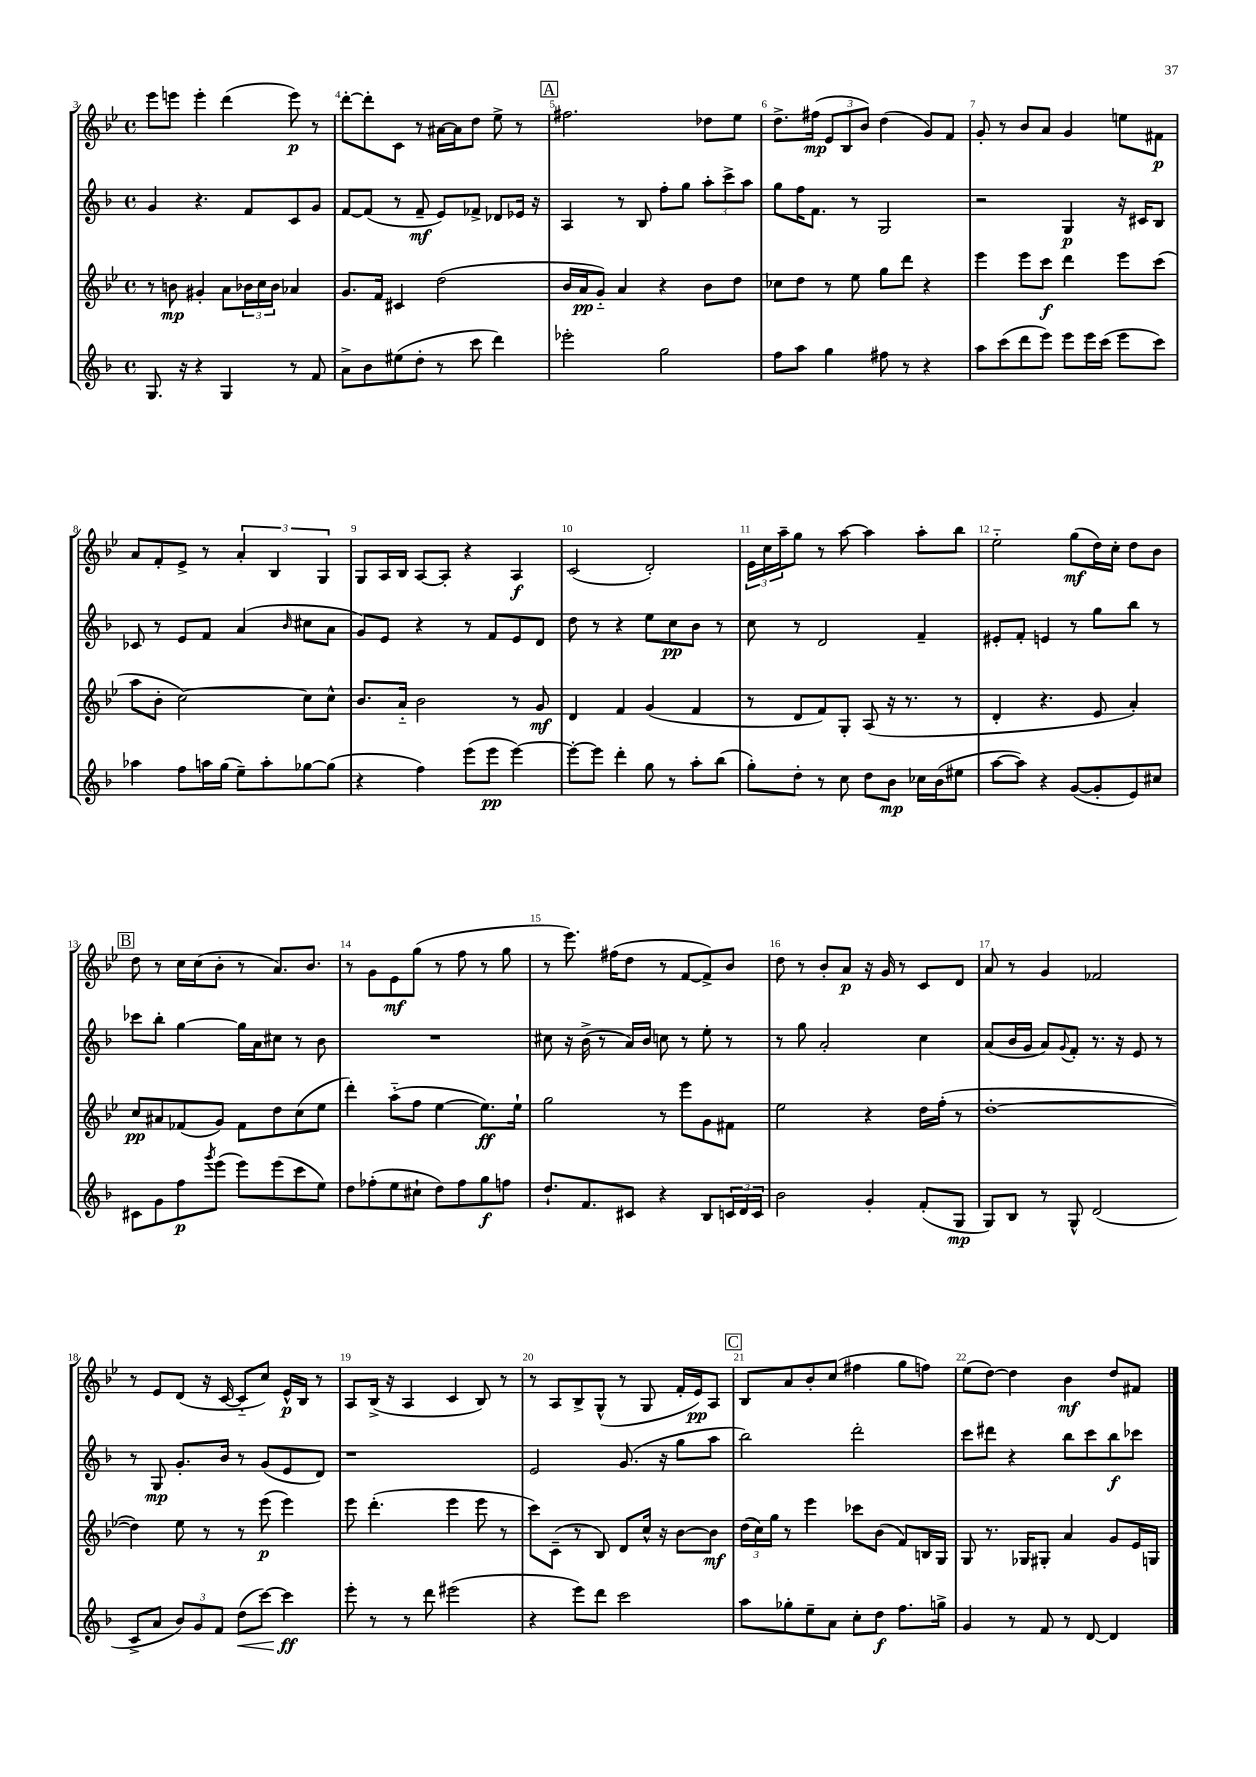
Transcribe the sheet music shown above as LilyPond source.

<<
\new StaffGroup <<
\new Staff = "s0" {
    \clef treble \key bes \major \defaultTimeSignature \time 4/4
    ees'''8 e'''8 e'''4-. d'''4( e'''8\p) r8 |
    d'''8~-. d'''8-. c'8 r8 ais'16~ ais'16 d''8 ees''8-> r8 |
    \mark \markup { \box "A" } fis''2. des''8 ees''8 |
    d''8.-> fis''16\mp( \tuplet 3/2 { ees'8 bes8 bes'8) } d''4( g'8) f'8 |
    g'8-. r8 bes'8 a'8 g'4 e''8 fis'8\p |
    a'8 f'8-. ees'8-> r8 \tuplet 3/2 { a'4-. bes4 g4 } |
    g8 a16 bes16 a8~ a8-. r4 a4\f |
    c'2( d'2-.) |
    \tuplet 3/2 { ees'16 c''16 a''16-- } g''8 r8 a''8~ a''4 a''8-. bes''8 |
    ees''2-_ g''8\mf( d''16) c''16-. d''8 bes'8 |
    \mark \markup { \box "B" } d''8 r8 c''16 c''16( bes'8-. r8 a'8.) bes'8. |
    r8 g'8 ees'8\mf g''8( r8 f''8 r8 g''8 |
    r8 ees'''8.) fis''16( d''8 r8 f'8~ f'8->) bes'8 |
    d''8 r8 bes'8-. a'8\p r16 g'16 r8 c'8 d'8 |
    a'8 r8 g'4 fes'2 |
    r8 ees'8 d'8( r16 c'16~ c'8-_ c''8) ees'16-^\p bes16 r8 |
    a8 bes16->( r16 a4 c'4 bes8) r8 |
    r8 a8 bes8-> g8-^( r8 g8 f'16-. ees'16\pp) a8 |
    \mark \markup { \box "C" } bes8 a'8 bes'8-. c''8( fis''4 g''8 f''8) |
    ees''8( d''8~) d''4 bes'4\mf d''8 fis'8 \bar "|." |
}
\new Staff = "s1" {
    \clef treble \key f \major \defaultTimeSignature \time 4/4
    g'4 r4. f'8 c'8 g'8 |
    f'8~ f'8( r8 f'8--\mf e'8) fes'8-> des'8 ees'16 r16 |
    \mark \markup { \box "A" } a4 r8 bes8 f''8-. g''8 \tuplet 3/2 { a''8-. c'''8-> a''8 } |
    g''8 f''16 f'8. r8 g2 |
    r2 g4\p r16 cis'16 bes8 |
    ces'8 r8 e'8 f'8 a'4( \grace { bes'16 } cis''8 a'8 |
    g'8) e'8 r4 r8 f'8 e'8 d'8 |
    d''8 r8 r4 e''8 c''8\pp bes'8 r8 |
    c''8 r8 d'2 f'4-- |
    eis'8-. f'8-. e'4 r8 g''8 bes''8 r8 |
    \mark \markup { \box "B" } ces'''8 bes''8-. g''4~ g''16 a'16 cis''8 r8 bes'8 |
    R1 |
    cis''8 r16 bes'16->( r8 a'16) bes'16 c''8 r8 e''8-. r8 |
    r8 g''8 a'2-. c''4 |
    a'8( bes'16 g'16 a'8) \appoggiatura { g'8 } f'8-. r8. r16 e'8 r8 |
    r8 g8\mp g'8.-. bes'16 r8 g'8( e'8 d'8) |
    r1 |
    e'2 g'8.( r16 g''8 a''8 |
    \mark \markup { \box "C" } bes''2) d'''2-. |
    c'''8 dis'''8 r4 bes''8 c'''8 bes''8\f ces'''8 \bar "|." |
}
\new Staff = "s2" {
    \clef treble \key bes \major \defaultTimeSignature \time 4/4
    r8 b'8\mp gis'4-. a'8 \tuplet 3/2 { bes'16 c''16 bes'16 } aes'4 |
    g'8. f'16 cis'4 d''2( |
    \mark \markup { \box "A" } bes'16 a'16\pp g'8-_) a'4 r4 bes'8 d''8 |
    ces''8 d''8 r8 ees''8 g''8 d'''8 r4 |
    ees'''4 ees'''8 c'''8\f d'''4 ees'''8 c'''8( |
    a''8 bes'8-. c''2~) c''8 c''8-^ |
    bes'8. a'16-_ bes'2 r8 g'8\mf |
    d'4 f'4 g'4( f'4 |
    r8 d'8 f'8) g8-. a8( r16 r8. r8 |
    d'4-. r4. ees'8 a'4-.) |
    \mark \markup { \box "B" } c''8\pp ais'8 fes'8( g'8) fes'8 d''8 c''8( ees''8 |
    d'''4-.) a''8-_( f''8 ees''4~ ees''8.\ff) ees''16-! |
    g''2 r8 ees'''8 g'8 fis'8 |
    ees''2 r4 d''16 f''16-.( r8 |
    d''1~-. |
    d''4) ees''8 r8 r8 ees'''8\p( ees'''4) |
    ees'''8 d'''4.-.( ees'''4 ees'''8 r8 |
    c'''8) c'8--( r8 bes8) d'8 c''16-^ r16 bes'8~ bes'8\mf |
    \mark \markup { \box "C" } \tuplet 3/2 { d''16( c''16) g''16 } r8 ees'''4 ces'''8 bes'8( f'8) b16 g16 |
    g8 r8. ges16 gis8-. a'4 g'8 ees'16 g16 \bar "|." |
}
\new Staff = "s3" {
    \clef treble \key f \major \defaultTimeSignature \time 4/4
    g8. r16 r4 g4 r8 f'8 |
    a'8-> bes'8 eis''8( d''8-. r8 c'''8 d'''4) |
    \mark \markup { \box "A" } ees'''2-. g''2 |
    f''8 a''8 g''4 fis''8 r8 r4 |
    a''8 c'''8( d'''8 e'''8) e'''8 e'''16 c'''16( e'''8 c'''8) |
    aes''4 f''8 a''16 g''16( e''8--) a''8-. ges''8~ ges''8( |
    r4 f''4) e'''8( e'''8\pp e'''4~) |
    e'''8~-. e'''8 d'''4-. g''8 r8 a''8-. bes''8( |
    g''8-.) d''8-. r8 c''8 d''8 bes'8\mp ces''16 bes'16( eis''8 |
    a''8~ a''8) r4 g'8~( g'8-. e'8) cis''8 |
    \mark \markup { \box "B" } cis'8 g'8 f''8\p \acciaccatura { g'''8 } e'''8( e'''8) e'''8( c'''8 e''8) |
    d''8 fes''8-.( e''8 cis''8-! d''8) fes''8 g''8\f f''8 |
    d''8.-! f'8. cis'8 r4 bes8 \tuplet 3/2 { c'16 d'16 c'16 } |
    bes'2 g'4-. f'8-.( g8\mp |
    g8) bes8 r8 g8-^ d'2( |
    c'8-> a'8 \tuplet 3/2 { bes'8) g'8 f'8 } d''8\<( c'''8~) c'''4\ff\! |
    e'''8-. r8 r8 d'''8 eis'''2( |
    r4 e'''8) d'''8 c'''2 |
    \mark \markup { \box "C" } a''8 ges''8-. e''8-- a'8 c''8-. d''8\f f''8. g''16-> |
    g'4 r8 f'8 r8 d'8~ d'4 \bar "|." |
}
>>
>>
\layout { \context { \Score currentBarNumber = #3 \override BarNumber.break-visibility = ##(#f #t #t) barNumberVisibility = #all-bar-numbers-visible } }
